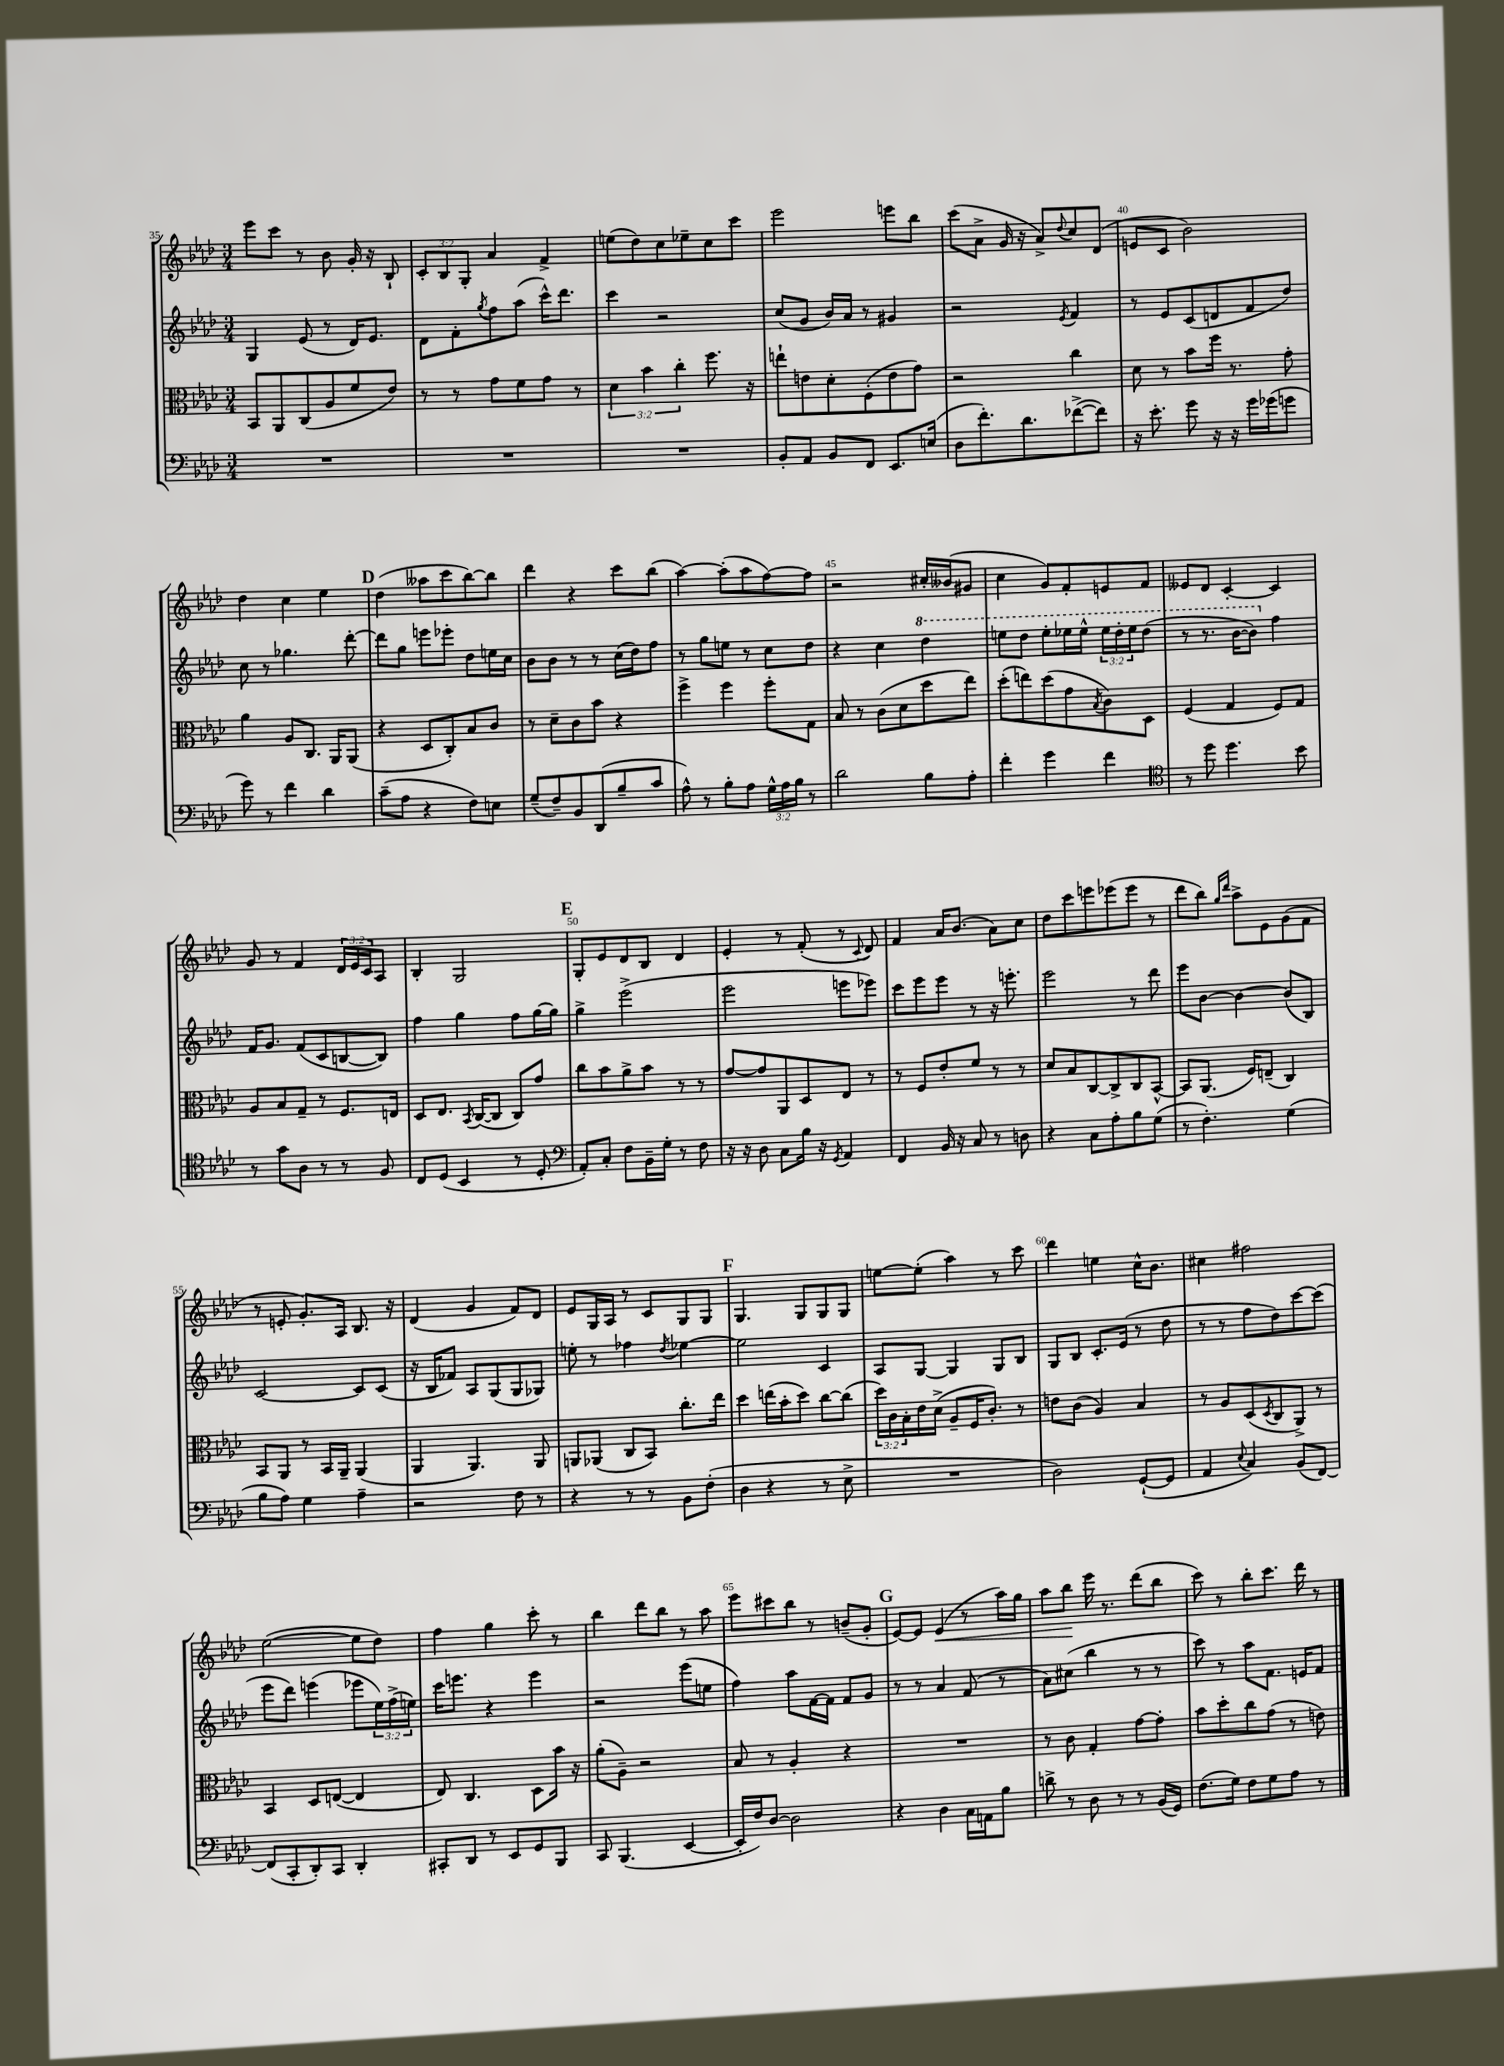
<<
\new StaffGroup <<
\new Staff = "s0" {
    \clef treble \key aes \major \numericTimeSignature \time 3/4 \override Staff.TupletNumber.text = #tuplet-number::calc-fraction-text
    ees'''8 c'''8 r8 bes'8 g'16-. r16 bes8-! |
    \tuplet 3/2 { c'8-. bes8 g8-. } aes'4 f'4-> |
    e''8( des''8) c''8 ees''8-- c''8 c'''8 |
    ees'''2 e'''8 bes''8 |
    c'''8( aes'8-> g'16 r16 aes'8->) \appoggiatura { des''8 } c''8 des'8( |
    e'8 c'8 bes'2) |
    des''4 c''4 ees''4 |
    \mark \markup { \bold "D" } des''4( aeses''8 c'''8 bes''8~) bes''8 |
    des'''4 r4 c'''8 bes''8( |
    aes''4~) aes''8-.( aes''8 f''8~) f''8 |
    r2 cis''16-. beses'16( gis'8 |
    c''4 g'8) f'8-. e'8 f'8 |
    eeses'8 des'8 c'4~-. c'4 |
    g'8 r8 f'4 \tuplet 3/2 { des'16 ees'16 c'16 } aes8 |
    bes4-. g2 |
    \mark \markup { \bold "E" } g8-. ees'8 des'8 bes8 des'4 |
    ees'4-. r8 f'8-.( r8 \appoggiatura { c'8 } des'8) |
    f'4 aes'16 bes'8.( aes'8) c''8 |
    des''8 c'''8 e'''8 ees'''8( ees'''8 r8 |
    des'''8 bes''8) \grace { g''16 des'''16 } aes''8-> ees'8 g'8( f'8 |
    r8 e'8-. g'8.-.) aes16 bes8. r16 |
    des'4( g'4 f'8) des'8 |
    ees'8 g16 aes16 r8 c'8 g8 g8 |
    \mark \markup { \bold "F" } g4. g8 g8 g8 |
    e''8~ e''8-.( aes''4) r8 c'''8 |
    des'''4 e''4 c''16-^ bes'8. |
    cis''4 fis''2 |
    ees''2~( ees''8 des''8) |
    f''4 g''4 c'''8-. r8 |
    bes''4 des'''8 bes''8 r8 aes''8 |
    ees'''8 cis'''8 bes''8 r8 b'8--( g'8-. |
    \mark \markup { \bold "G" } ees'8~) ees'8 ees'4\<( r8 aes''16) g''16 |
    aes''8 bes''8\! ees'''16 r8. des'''8( bes''8 |
    c'''8) r8 bes''8-. c'''8. des'''16 r8 \bar "|." |
}
\new Staff = "s1" {
    \clef treble \key aes \major \numericTimeSignature \time 3/4 \override Staff.TupletNumber.text = #tuplet-number::calc-fraction-text
    g4 ees'8( r8 des'16) ees'8. |
    des'8 f'8-. \acciaccatura { g''8 } f''8 aes''8( c'''16-^) des'''8. |
    c'''4 r2 |
    c''8( g'8 bes'16) aes'16 r8 gis'4 |
    r2 \acciaccatura { ees'8 } f'4 |
    r8 ees'8 c'8( d'8 f'8 des''8) |
    c''8 r8 ges''4. des'''8~-. |
    \mark \markup { \bold "D" } des'''8 g''8 e'''8 ees'''8-. des''8 e''16 c''16 |
    bes'8 bes'8 r8 r8 c''16( des''16) f''8 |
    r8 g''8 e''8 r8 c''8 des''8 |
    r4 c''4 \ottava #1 des'''4 |
    e'''8 des'''8 e'''8-. ees'''16 ees'''16-^ \tuplet 3/2 { ees'''16 des'''16-. ees'''16 } des'''8( |
    r8 r8. bes''16~ bes''8) \ottava #0 f''4 |
    f'16 g'8. f'8( c'8 b8~ b8) |
    f''4 g''4 f''8 g''16~ g''16 |
    \mark \markup { \bold "E" } g''4-> ees'''2->( |
    ees'''2 e'''8 ees'''8) |
    c'''8 ees'''8 ees'''8 r8 r16 e'''8.-. |
    ees'''2 r8 des'''8 |
    ees'''8 bes'8~ bes'4~ bes'8( bes8) |
    c'2~ c'8 c'8( |
    r16 bes16 fes'8) aes8 g8( g8 ges8) |
    e''8-. r8 fes''4 \acciaccatura { des''8 } ees''4~ |
    \mark \markup { \bold "F" } ees''2 c'4 |
    aes8 g8~ g4 g8 bes8 |
    g8 bes8 c'8.-. ees'16( r8 des''8 |
    r8 r8 f''8 des''8) c'''8~ c'''8( |
    ees'''8 des'''8) e'''4( ees'''8 \tuplet 3/2 { ees''16) f''16->( e''16) } |
    c'''16 e'''8. r4 e'''4 |
    r2 ees'''8( e''8 |
    f''4) aes''8 f'16~ f'16 f'8 g'8 |
    \mark \markup { \bold "G" } r8 r8 aes'4 f'8( r8 |
    aes'8) cis''8( bes''4 r8 r8 |
    c'''8) r8 aes''8 f'8. e'16 f'8 \bar "|." |
}
\new Staff = "s2" {
    \clef alto \key aes \major \numericTimeSignature \time 3/4 \override Staff.TupletNumber.text = #tuplet-number::calc-fraction-text
    bes,8 aes,8 c8( aes8 f'8 ees'8) |
    r8 r8 g'8 f'8 g'8 r8 |
    \tuplet 3/2 { des'4 bes'4 c''4-. } f''8. r16 |
    e''8-! e'8 des'8-. f8-.( e'8 g'8) |
    r2 c''4 |
    des'8 r8 bes'8 f''16 r8. g'8-. |
    aes'4 aes8 c8. aes,16 aes,8( |
    \mark \markup { \bold "D" } r4 des8 c8-.) bes8 c'8 |
    r8 des'8-- c'8 bes'8 r4 |
    f''4-> f''4 f''8-. g8 |
    bes8 r8 c'8( des'8 des''8 ees''8) |
    des''8-.( e''8) des''8( g'8 \acciaccatura { bes8 } c'8) des8 |
    f4( g4 f8) g8 |
    aes8 bes8 g8-- r8 f8. e16 |
    des8 ees8. \acciaccatura { bes,8 } c16~( c8 c8) g'8 |
    \mark \markup { \bold "E" } c''8 bes'8 aes'8-> bes'8 r8 r8 |
    g'8~ g'8 aes,8 des8 ees8 r8 |
    r8 f8 ees'8-. f'8 r8 r8 |
    des'8 bes8 c8~ c8-> c8 bes,8~-^ |
    bes,8 aes,8.( f16) e8--( c4) |
    bes,8 aes,8 r8 bes,16 aes,16-- aes,4( |
    aes,4 aes,4.) aes,8 |
    a,8 aes,8( c8 bes,8) c''8.-. ees''16 |
    \mark \markup { \bold "F" } des''4 e''16( bes'16-. des''8) c''8~ c''8( |
    \tuplet 3/2 { des''16) c'16 bes16-. } ees'16 des'16->( aes8-- f16 c'8.-.) r8 |
    e'8 c'8( aes4) bes4 |
    r8 aes8 des8( \acciaccatura { des8 } c8 aes,8->) r8 |
    bes,4 des8 e8~( e4 |
    ees8) c4. des8 bes'16 r16 |
    aes'8-.( aes8--) r2 |
    bes8 r8 aes4-. r4 |
    \mark \markup { \bold "G" } R2. |
    r8 c'8 g4-. g'8~ g'8-. |
    bes'8 des''8-. c''8 g'8( r8 e'8) \bar "|." |
}
\new Staff = "s3" {
    \clef bass \key aes \major \numericTimeSignature \time 3/4 \override Staff.TupletNumber.text = #tuplet-number::calc-fraction-text
    R2. |
    R2. |
    R2. |
    bes,8-. aes,8 bes,8 f,8 ees,8. e16( |
    des8 f'8.-.) des'8. fes'8~->( fes'8) |
    r16 ees'8.-. g'8 r16 r16 g'16 ges'16( g'8 |
    g'8) r8 f'4 des'4 |
    \mark \markup { \bold "D" } c'8--( aes8 r4 f8) e8 |
    g8--( f8--) bes,8 des,8( bes8-- c'8 |
    aes8-^) r8 bes8-. aes8 \tuplet 3/2 { g16-^ aes16 bes16 } r8 |
    des'2 bes8 aes8-. |
    f'4-. g'4 f'4 |
    \clef tenor r8 des''8 des''4. bes'8 |
    r8 g'8 aes8 r8 r8 f8 |
    c8 des8( bes,4 r8 des8-. |
    \mark \markup { \bold "E" } \clef bass aes,8-.) c8-. f8 bes,16-- g16-. r8 f8 |
    r16 r16 des8 c8 bes16 r16 \acciaccatura { g,8 } aes,4 |
    f,4 bes,16 r16 c8 r8 d8 |
    r4 c8 aes8-. bes8 g8( |
    r8 f4.-.) g4( |
    bes8 aes8) g4 aes4-- |
    r2 f8 r8 |
    r4 r8 r8 bes,8 f8-.( |
    \mark \markup { \bold "F" } des4 r4 r8 ees8-> |
    R2. |
    des2) g,8~-!( g,8 |
    aes,4 \appoggiatura { ees8 } c4) bes,8( f,8~) |
    f,8( c,8-. des,8-.) c,8 des,4-. |
    cis,8-. des,8 r8 ees,8 g,8 bes,,8 |
    c,8 bes,,4.( ees,4~ |
    ees,16-. f16) des8~ des2 |
    \mark \markup { \bold "G" } r4 des4 c16 a,16 bes8 |
    d'8-> r8 des8 r8 r8 bes,16( g,16) |
    f8.( g16) f8 g8 aes8 r8 \bar "|." |
}
>>
>>
\layout { \context { \Score currentBarNumber = #35 \override BarNumber.break-visibility = ##(#f #t #t) barNumberVisibility = #(every-nth-bar-number-visible 5) } }
